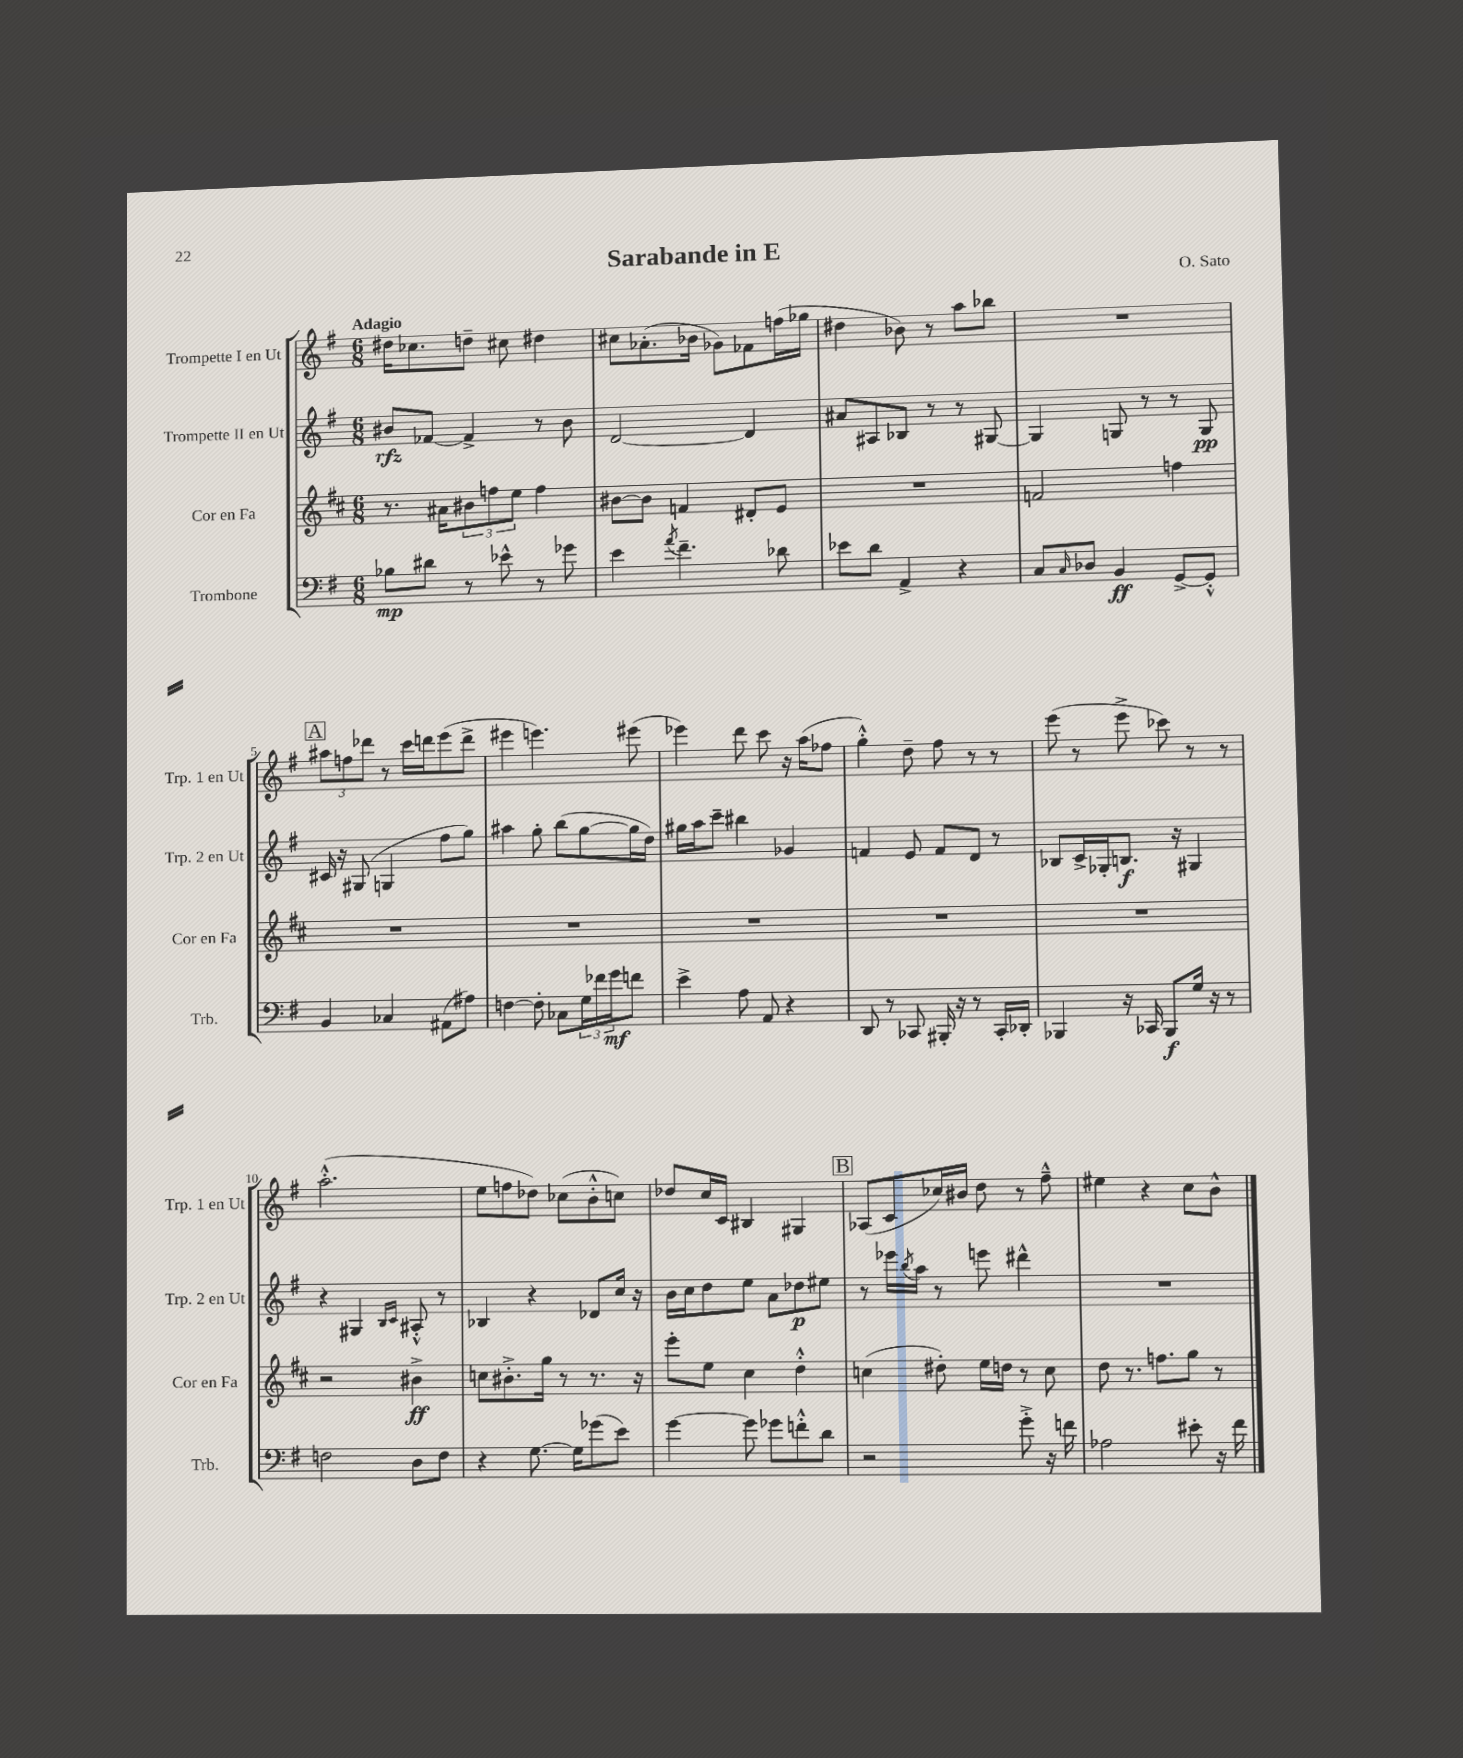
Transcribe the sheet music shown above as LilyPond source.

\header { title = "Sarabande in E" composer = "O. Sato" }
<<
\new StaffGroup <<
\new Staff = "s0" \with { instrumentName = "Trompette I en Ut" shortInstrumentName = "Trp. 1 en Ut" } {
    \clef treble \key g \major \numericTimeSignature \time 6/8 \tempo "Adagio"
    dis''16 ces''8. d''8-- cis''8 dis''4 |
    cis''8 aes'8.-.( bes'16 ges'8) fes'8 f''16( ges''16 |
    dis''4 bes'8) r8 a''8 bes''8 |
    R2. |
    \mark \markup { \box "A" } \tuplet 3/2 { ais''8 f''8 des'''8 } r8 c'''16 d'''16 e'''8( d'''8-> |
    eis'''4 e'''4.) eis'''8( |
    ees'''4) d'''8 c'''8 r16 a''16( fes''8 |
    g''4-.-^) d''8-- fis''8 r8 r8 |
    e'''8( r8 e'''8-> ces'''8) r8 r8 |
    a''2.-.-^( |
    e''8 f''8 des''8) ces''8( b'8-.-^ c''8) |
    des''8 c''16 c'16 bis4 gis4 |
    \mark \markup { \box "B" } aes8( c'8 ces''16) bis'16 d''8 r8 fis''8---^ |
    eis''4 r4 c''8 b'8-^ \bar "|." |
}
\new Staff = "s1" \with { instrumentName = "Trompette II en Ut" shortInstrumentName = "Trp. 2 en Ut" } {
    \clef treble \key g \major \numericTimeSignature \time 6/8
    bis'8\rfz fes'8~ fes'4-> r8 bis'8 |
    d'2~ d'4 |
    ais'8 ais8 bes8 r8 r8 gis8~ |
    gis4 g8 r8 r8 g8\pp |
    \mark \markup { \box "A" } cis'16 r16 gis8( g4 fis''8 g''8) |
    ais''4 g''8-. b''8( g''8~ g''16 d''16) |
    gis''16 a''16 c'''8-- bis''4 ges'4 |
    f'4 e'8 f'8 d'8 r8 |
    bes8 c'16-> ges16-. b8.\f r16 gis4 |
    r4 gis4 \grace { b16 c'16 } ais8-.-^ r8 |
    bes4 r4 des'8 c''16 r16 |
    b'16 c''16 d''8 e''8 a'8 des''8\p eis''8 |
    \mark \markup { \box "B" } r8 ees'''16 \acciaccatura { b''8 } a''16 r8 e'''8 dis'''4-^ |
    R2. \bar "|." |
}
\new Staff = "s2" \with { instrumentName = "Cor en Fa" shortInstrumentName = "Cor en Fa" } {
    \clef treble \key d \major \numericTimeSignature \time 6/8
    r8. ais'16 \tuplet 3/2 { bis'8 f''8 e''8 } f''4 |
    bis'8~ bis'8 f'4 dis'8-. e'8 |
    R2. |
    f'2 f''4 |
    \mark \markup { \box "A" } R2. |
    R2. |
    R2. |
    R2. |
    R2. |
    r2 bis'4->\ff |
    c''8 bis'8.-.-> g''16 r8 r8. r16 |
    e'''8-. e''8 cis''4 d''4-.-^ |
    \mark \markup { \box "B" } c''4( dis''8-.) e''16 d''16 r8 c''8 |
    d''8 r8. f''8. g''8 r8 \bar "|." |
}
\new Staff = "s3" \with { instrumentName = "Trombone" shortInstrumentName = "Trb." } {
    \clef bass \key g \major \numericTimeSignature \time 6/8
    bes8\mp dis'8 r8 ees'8-^ r8 ges'8 |
    e'4 \acciaccatura { a'8 } fis'4.-- des'8 |
    ees'8 d'8 a,4-> r4 |
    c8 \grace { c16 } des8 b,4\ff g,8~-> g,8-.-^ |
    \mark \markup { \box "A" } b,4 ces4 ais,8( ais8) |
    f4~ f8-. ces8 \tuplet 3/2 { g16 fes'16 g'16\mf } f'8 |
    e'4-> a8 a,8 r4 |
    d,8 r8 ces,8 bis,,16-. r16 r8 ces,16-. des,16-. |
    bes,,4 r16 ces,16 bes,,8\f g16 r16 r8 |
    f2 d8 f8 |
    r4 g8.~ g16 ges'8( e'8) |
    g'4~ g'8 ges'8 f'8-.-^ d'8 |
    \mark \markup { \box "B" } r2 g'8-.-> r16 f'16 |
    aes2 eis'8-. r16 fis'16 \bar "|." |
}
>>
>>
